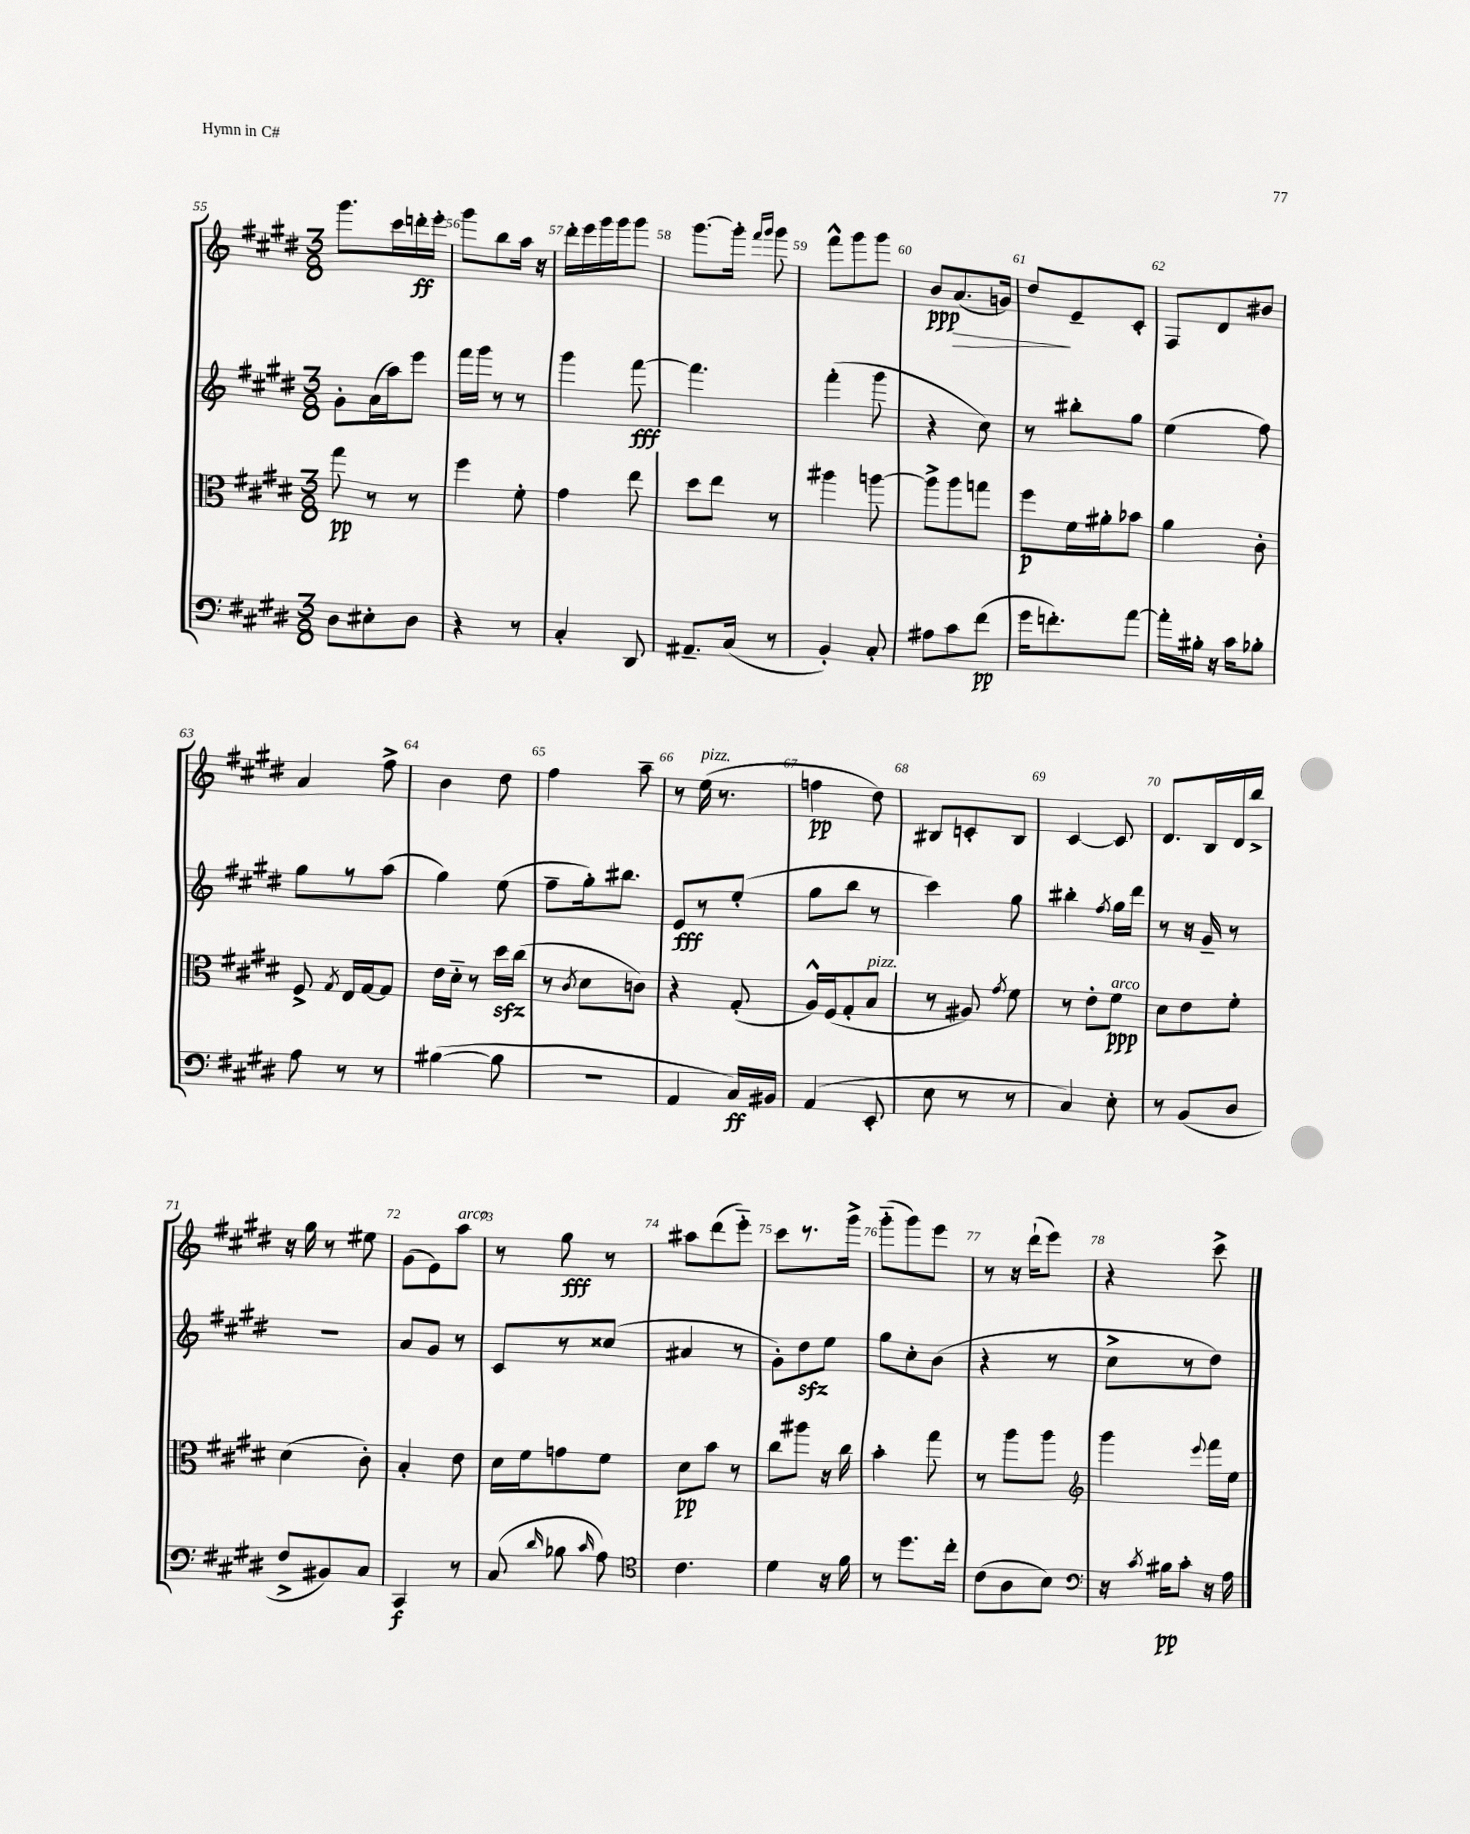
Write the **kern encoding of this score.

**kern	**kern	**kern	**kern
*staff4	*staff3	*staff2	*staff1
*clefF4	*clefC3	*clefG2	*clefG2
*k[f#c#g#d#]	*k[f#c#g#d#]	*k[f#c#g#d#]	*k[f#c#g#d#]
*M3/8	*M3/8	*M3/8	*M3/8
8D#	8gg#	8g#'	8.ggg#
8E#'	8r	(16a	.
.	.	16aa)	16ccc#
8D#	8r	8eee	16ddd'
.	.	.	16eee'
=	=	=	=
4r	4ff#	16fff#	8ggg#
.	.	16ggg#	.
.	.	8r	8bb
8r	8f#'	8r	16aa
.	.	.	16r
=	=	=	=
4C#'	4g#	4ggg#	16ddd#'
.	.	.	16eee
.	.	.	16ggg#
.	.	.	16ggg#
8DD#	8ee	[8fff#	8ggg#
=	=	=	=
8.AA#~	8dd#	4.fff#]	[8.ggg#
.	8ee	.	.
(16C#	.	.	16ggg#']
.	.	.	16qqfff#
.	.	.	16qqggg#
8r	8r	.	8ggg#
=	=	=	=
4BB')	4aa#	(4fff#'	8fff#^^
.	.	.	8ggg#
8C#'	[8aa	8ggg#	8ggg#
=	=	=	=
8A#	8aa^]	4r	8b
8c#	8aa	.	(8.a
(8f#	8gg	8cc#)	.
.	.	.	16g)
=	=	=	=
16g#	8ff#	8r	8dd#
8.f')	.	.	.
.	16f#	8bb#'	8e~
.	16a#'	.	.
[8a	8b-	8gg#	8c#'
=	=	=	=
16a']	4a	(4ee	8F#
16B#'	.	.	.
16r	.	.	8d#
16c#	.	.	.
8B-'	8c#'	8ff#)	8b#
=	=	=	=
8A	8F#^	8gg#	4a
.	8qG#	.	.
8r	16E	8r	.
.	[16G#	.	.
8r	8G#]	(8aa	8ff#^
=	=	=	=
([4B#	16e	4gg#)	4b
.	16d#'~	.	.
.	8r	.	.
8B#]	16dd#	(8ee	8dd#
.	(16cc#	.	.
=	=	=	=
4.r	8r	8ff#~	4ff#
.	8qc#	.	.
.	8d#	16gg#')	.
.	.	8.bb#	.
.	8c)	.	8aa~
=	=	=	=
4AA	4r	8e	8r
.	.	8r	(16ee
.	.	.	8.r
16C#)	(8G#'	(8ee'	.
16BB#	.	.	.
=	=	=	=
(4AA	16A^^)	8gg#	4ff
.	(16F#	.	.
.	8G#'	8bb	.
8EE'	8B	8r	8dd#)
=	=	=	=
8E	8r	4ccc#)	8B#
8r	8A#)	.	8c'
.	8qg#	.	.
8r	8f#	8gg#	8B#
=	=	=	=
4C#)	8r	4bb#'	[4c#
.	8e'	.	.
.	.	8qff#	.
8E'	8f#	16gg#	8c#]
.	.	16ddd#	.
=	=	=	=
8r	8d#	8r	8.d#
(8BB	8e	16r	.
.	.	16g#~	16B
8D#	8f#'	8r	16d#
.	.	.	16bb^
=	=	=	=
8F#^	(4d#	4.r	16r
.	.	.	16gg#
8BB#)	.	.	8r
8C#	8c#')	.	8ee#
=	=	=	=
4CC#	4B'	8a	(8g#
.	.	8g#	8e)
8r	8e	8r	8aa
=	=	=	=
(8C#	16d#	8c#	8r
.	16f#	.	.
16qqd#	.	.	.
8B-	8g	8r	8gg#
16qqc#	.	.	.
8A)	8f#	(8cc##	8r
=	=	=	=
*clefC4	*	*	*
4.c#	8d#	4a#	8aa#
.	8b	.	(8ddd#
.	8r	8r	8eee'~)
=	=	=	=
4d#	8cc#	8g#')	8ccc#
.	8aa#	8dd#	8.r
16r	16r	8ee	.
16f#	16cc#	.	16ggg#^
=	=	=	=
8r	4b'	8gg#	(8ggg#'~
8.dd#	.	8cc#'	8ggg#)
.	8gg#	(8b	8eee
16cc#'	.	.	.
=	=	=	=
(8c#	8r	4r	8r
8A	8aa	.	16r
.	.	.	(16ddd#`
8B)	8aa	8r	8eee)
=	=	=	=
*clefF4	*clefG2	*	*
16r	4ggg#	8cc#^	4r
8qc#	.	.	.
16B#	.	.	.
8c#'	.	8r	.
.	8qqeee	.	.
16r	16fff#	8dd#)	8ccc#^
16A	16ee	.	.
==	==	==	==
*-	*-	*-	*-
